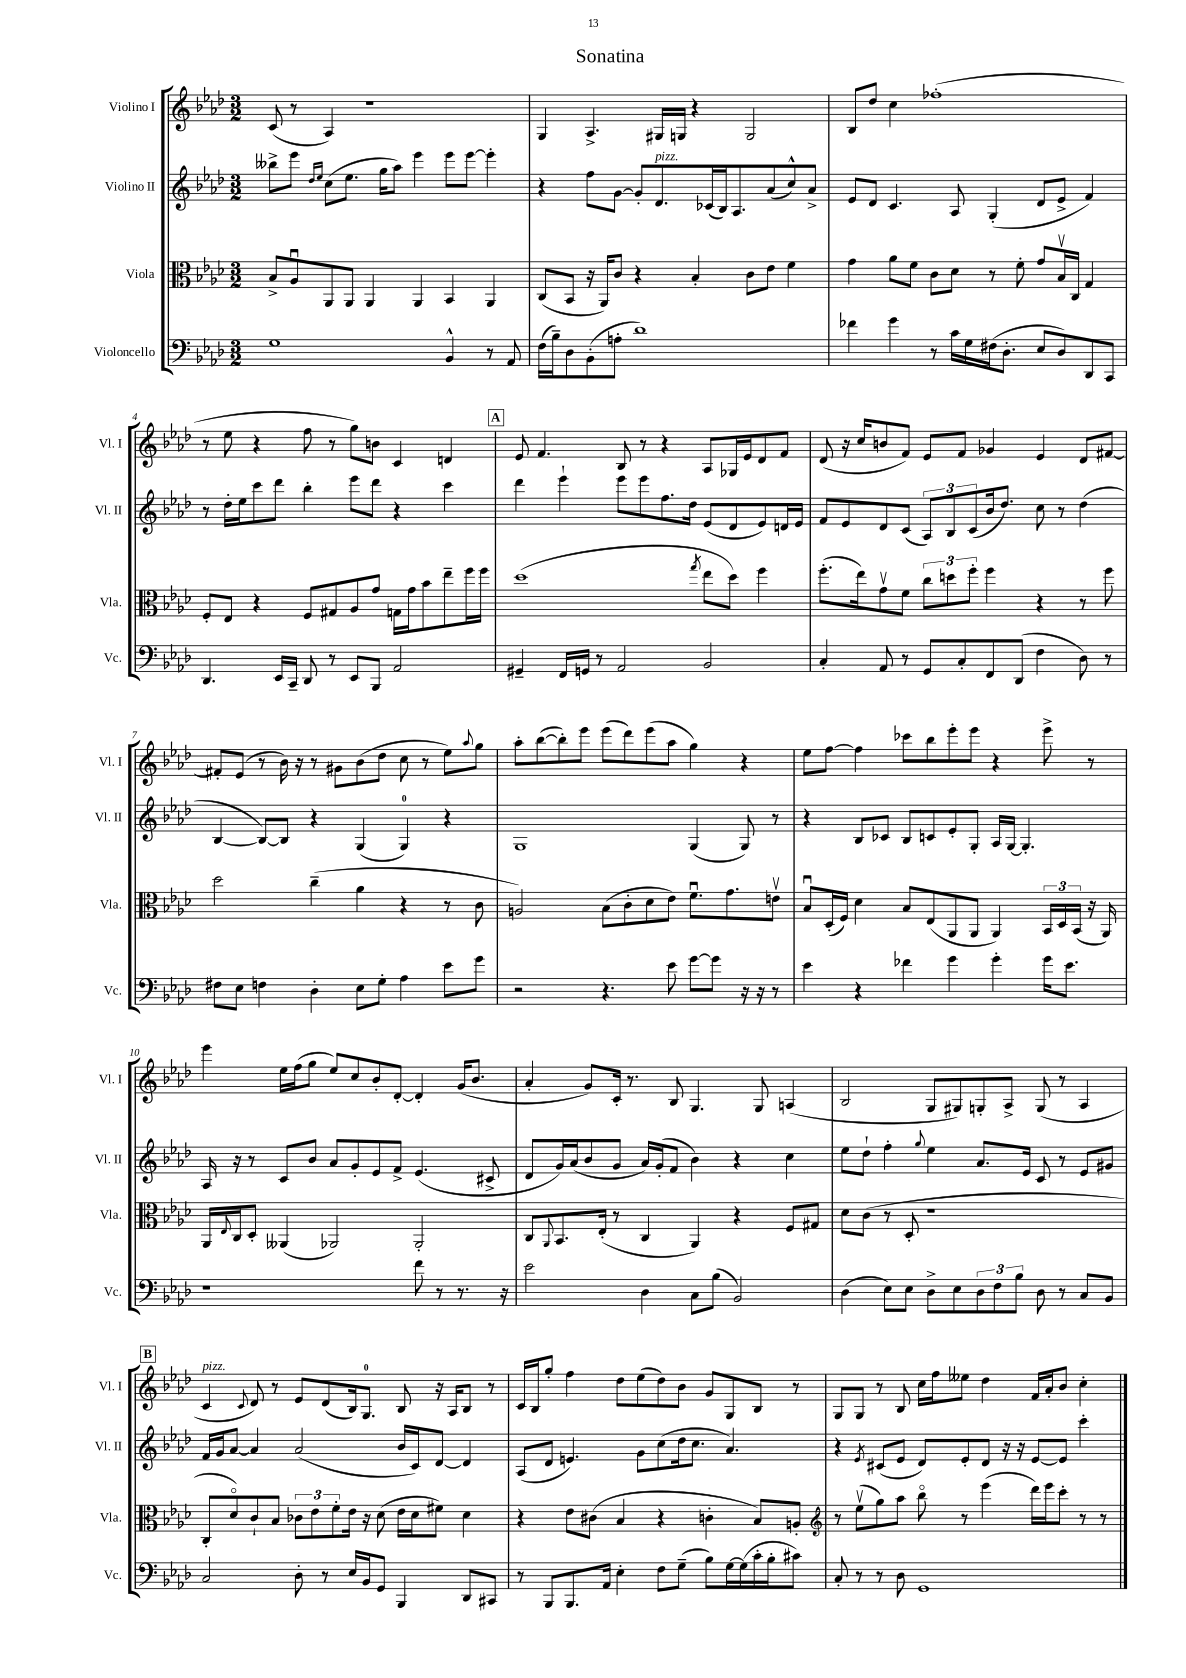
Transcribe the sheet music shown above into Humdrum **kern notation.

**kern	**kern	**kern	**kern
*staff4	*staff3	*staff2	*staff1
*clefF4	*clefC3	*clefG2	*clefG2
*k[b-e-a-d-]	*k[b-e-a-d-]	*k[b-e-a-d-]	*k[b-e-a-d-]
*M3/2	*M3/2	*M3/2	*M3/2
1G	8B-^	8bb--^	(8c
.	8A-u	8eee-	8r
.	.	16qqdd-	.
.	.	16qqee-	.
.	8AA-	(8cc	4A-)
.	8AA-	8.ee-	.
.	4AA-	.	1r
.	.	16gg	.
.	.	8aa-)	.
.	4AA-	4eee-	.
4BB-^^	4BB-	8eee-	.
.	.	[8eee-	.
8r	4AA-	4eee-']	.
8AA-	.	.	.
=	=	=	=
(16F	(8C	4r	4G
16B-~)	.	.	.
8D-	8BB-	.	.
(8BB-'	16r	8ff	4.A-^
.	16AA-)	.	.
8A'	8c	[8g	.
1d-)	4r	8g']	.
.	.	8.d-	16G#
.	.	.	16G
.	4B-'	.	4r
.	.	(16c-	.
.	.	16B-)	.
.	.	8.A-	.
.	8c	.	2G
.	8e-	(8a-	.
.	4f	8cc^^)	.
.	.	8a-^	.
=	=	=	=
4f-	4g	8e-	8B-
.	.	8d-	8dd-
4g	8a-	4.c	4cc
.	8f	.	.
8r	8c	.	(1ff-'
16c	8d-	8A-	.
16G	.	.	.
(16F#	8r	(4G'	.
8.D-'	.	.	.
.	8f'	.	.
8E-	8g	8d-	.
8D-)	16B-v	8e-^	.
.	16C	.	.
8DD-	4G	4f)	.
8CC	.	.	.
=	=	=	=
4.DD-	8F'	8r	8r
.	8E-	16dd-'	8ee-
.	.	16ee-	.
.	4r	8ccc	4r
16EE-	.	8ddd-	.
16CC~	.	.	.
8DD-	8F	4bb-'	8ff
8r	8G#	.	8r
8EE-	8A-	8eee-	8gg)
8BBB-	8g	8ddd-	8b
2AA-	16G	4r	4c
.	16g	.	.
.	8b-	.	.
.	8ee-~	4ccc	4d
.	16ff	.	.
.	16ff	.	.
=	=	=	=
4GG#~	(1dd-	4ddd-	8e-
.	.	.	4.f
16FF	.	4eee-`	.
16GG	.	.	.
8r	.	.	.
2AA-	.	8eee-	8B-
.	.	8eee-	8r
.	.	8.ff	4r
.	.	16dd-	.
.	8qgg	.	.
2BB-	8ee-	(8e-	8A-
.	8dd-)	8d-	16G-
.	.	.	16e-
.	4ff	8e-)	8d-
.	.	16d	8f
.	.	16e-	.
=	=	=	=
4C'	(8.ff'	8f	(8d-
.	.	8e-	16r
.	16ee-)	.	16cc
8AA-	8gv	8d-	8b
8r	8f	(8c	8f)
8GG	12cc	12A-)	8e-
.	12dd	12B-	.
8C'	.	.	8f
.	12ff'	(12c	.
8FF	4ff	16b-	4g-
.	.	8.dd-)	.
(8DD-	.	.	.
4F	4r	8cc	4e-
.	.	8r	.
8D-)	8r	(4dd-	8d-
8r	8ff	.	[8f#
=	=	=	=
8F#	2dd-	[4B-	8f#']
8E-	.	.	(8e-
4F	.	8B-_)	8r
.	.	8B-]	16b-)
.	.	.	16r
4D-'	(4cc~	4r	8r
.	.	.	8g#
8E-	4a-	(4G	(8b-
8G'	.	.	8dd-
4A-	4r	4G)	8cc
.	.	.	8r
8e-	8r	4r	8ee-)
.	.	.	8qqaa-
8g	8c	.	8gg
=	=	=	=
2r	2A)	1G	8aa-'
.	.	.	([8bb-
.	.	.	8bb-'])
.	.	.	8eee-
4.r	(8B-	.	(8eee-
.	8c'	.	8ddd-)
.	8d-	.	(8eee-
8e-	8e-)	.	8aa-
[8g	8.fu	(4G	4gg)
8g]	.	.	.
.	8.g	.	.
16r	.	8G)	4r
16r	.	.	.
8r	8ev	8r	.
=	=	=	=
4e-	8B-u	4r	8ee-
.	(16D-'	.	[8ff
.	16F)	.	.
4r	4d-	8B-	4ff]
.	.	8c-	.
4f-	8B-	8B-	8ccc-
.	(8E-	8c	8bb-
4g	8AA-	8e-'	8eee-'
.	8AA-	8G'	8eee-
4g'	4AA-)	16A-	4r
.	.	[16G	.
.	.	4.G']	.
16g	24BB-	.	8eee-^
.	24D-	.	.
8.e-	.	.	.
.	(24BB-	.	.
.	16r	.	8r
.	16AA-)	.	.
=	=	=	=
1r	16AA-	16A-	4eee-
.	8qqE-	.	.
.	16C	16r	.
.	8D-'	8r	.
.	(4AA--	8c	16ee-
.	.	.	(16ff
.	.	8b-	8gg
.	2AA-)	8a-	8ee-)
.	.	8g'	8cc
.	.	8e-	8b-'
.	.	8f^	[8d-'
8f	2AA-'	(4.e-	4d-']
8r	.	.	.
8.r	.	.	(16g
.	.	.	8.b-
.	.	8c#^	.
16r	.	.	.
=	=	=	=
2e-	8C	8d-	4a-'
.	8qqAA-	.	.
.	8.BB-	16g)	.
.	.	(16a-	.
.	.	8b-	8g)
.	(16E-'	.	.
.	8r	8g	16c'
.	.	.	8.r
4D-	4C	16a-)	.
.	.	(16g'	.
.	.	8f	8B-
8C	4AA-)	4b-)	4.G
(8B-	.	.	.
2BB-)	4r	4r	.
.	.	.	8G
.	8F	4cc	(4A
.	8G#	.	.
=	=	=	=
(4D-	8d-	8ee-	2B-
.	(8c	8dd-`	.
8E-)	8r	4ff'	.
8E-	8D-'	.	.
.	.	8qqgg	.
8D-^	1r	4ee-	8G
8E-	.	.	8G#)
12D-	.	8.a-	8G'
12F	.	.	.
.	.	.	8A-^
12B-	.	.	.
.	.	16e-	.
8D-	.	8c	(8G
8r	.	8r	8r
8C	.	8e-	4A-
8BB-	.	8g#	.
=	=	=	=
2C	8C'	16f	4c
.	.	16g	.
.	8d-o)	[8a-	.
.	.	.	8qqc
.	8c`	4a-]	8d-)
.	8B-	.	8r
8D-'	12c-	(2a-	8e-
.	12e-	.	.
8r	.	.	(8d-
.	12f'	.	.
16E-	16e-	.	16B-)
16BB-	16r	.	8.G
8GG	(8d-	.	.
4BBB-	16e-	16b-	8B-
.	16d-	16c)	.
.	8f#)	[8d-	16r
.	.	.	16A-
8DD-	4d-	4d-]	8B-
8CC#	.	.	8r
=	=	=	=
8r	4r	(8A-	16c
.	.	.	16B-
8BBB-	.	8d-	8gg'
8.BBB-	8e-	4.e)	4ff
.	(8c#	.	.
16AA-	.	.	.
4E-'	4B-	.	8dd-
.	.	8g	(8ee-
8F	4r	(8cc	8dd-)
(8G~	.	16dd-	8b-
.	.	8.cc	.
8B-)	4c'	.	8g
[16G	.	4.a-)	8G
(16G]	.	.	.
16c'	8B-)	.	8B-
16B-'	.	.	.
8c#)	8A'	.	8r
=	=	=	=
*	*clefG2	*	*
8C'	8r	4r	8G
8r	(8ee-v	.	8G
.	.	8qe-	.
8r	8gg)	(8c#	8r
8D-	8aa-	8e-	8B-
1GG	8bb-o	8d-)	16cc
.	.	.	16ff
.	8r	8e-'	8ee--
.	(4eee-	8d-	4dd-
.	.	16r	.
.	.	16r	.
.	16ddd-)	[8e-	16f
.	16eee-	.	16a-'
.	8ccc'	8e-]	8b-
.	8r	4ccc'	4cc'
.	8r	.	.
==	==	==	==
*-	*-	*-	*-
